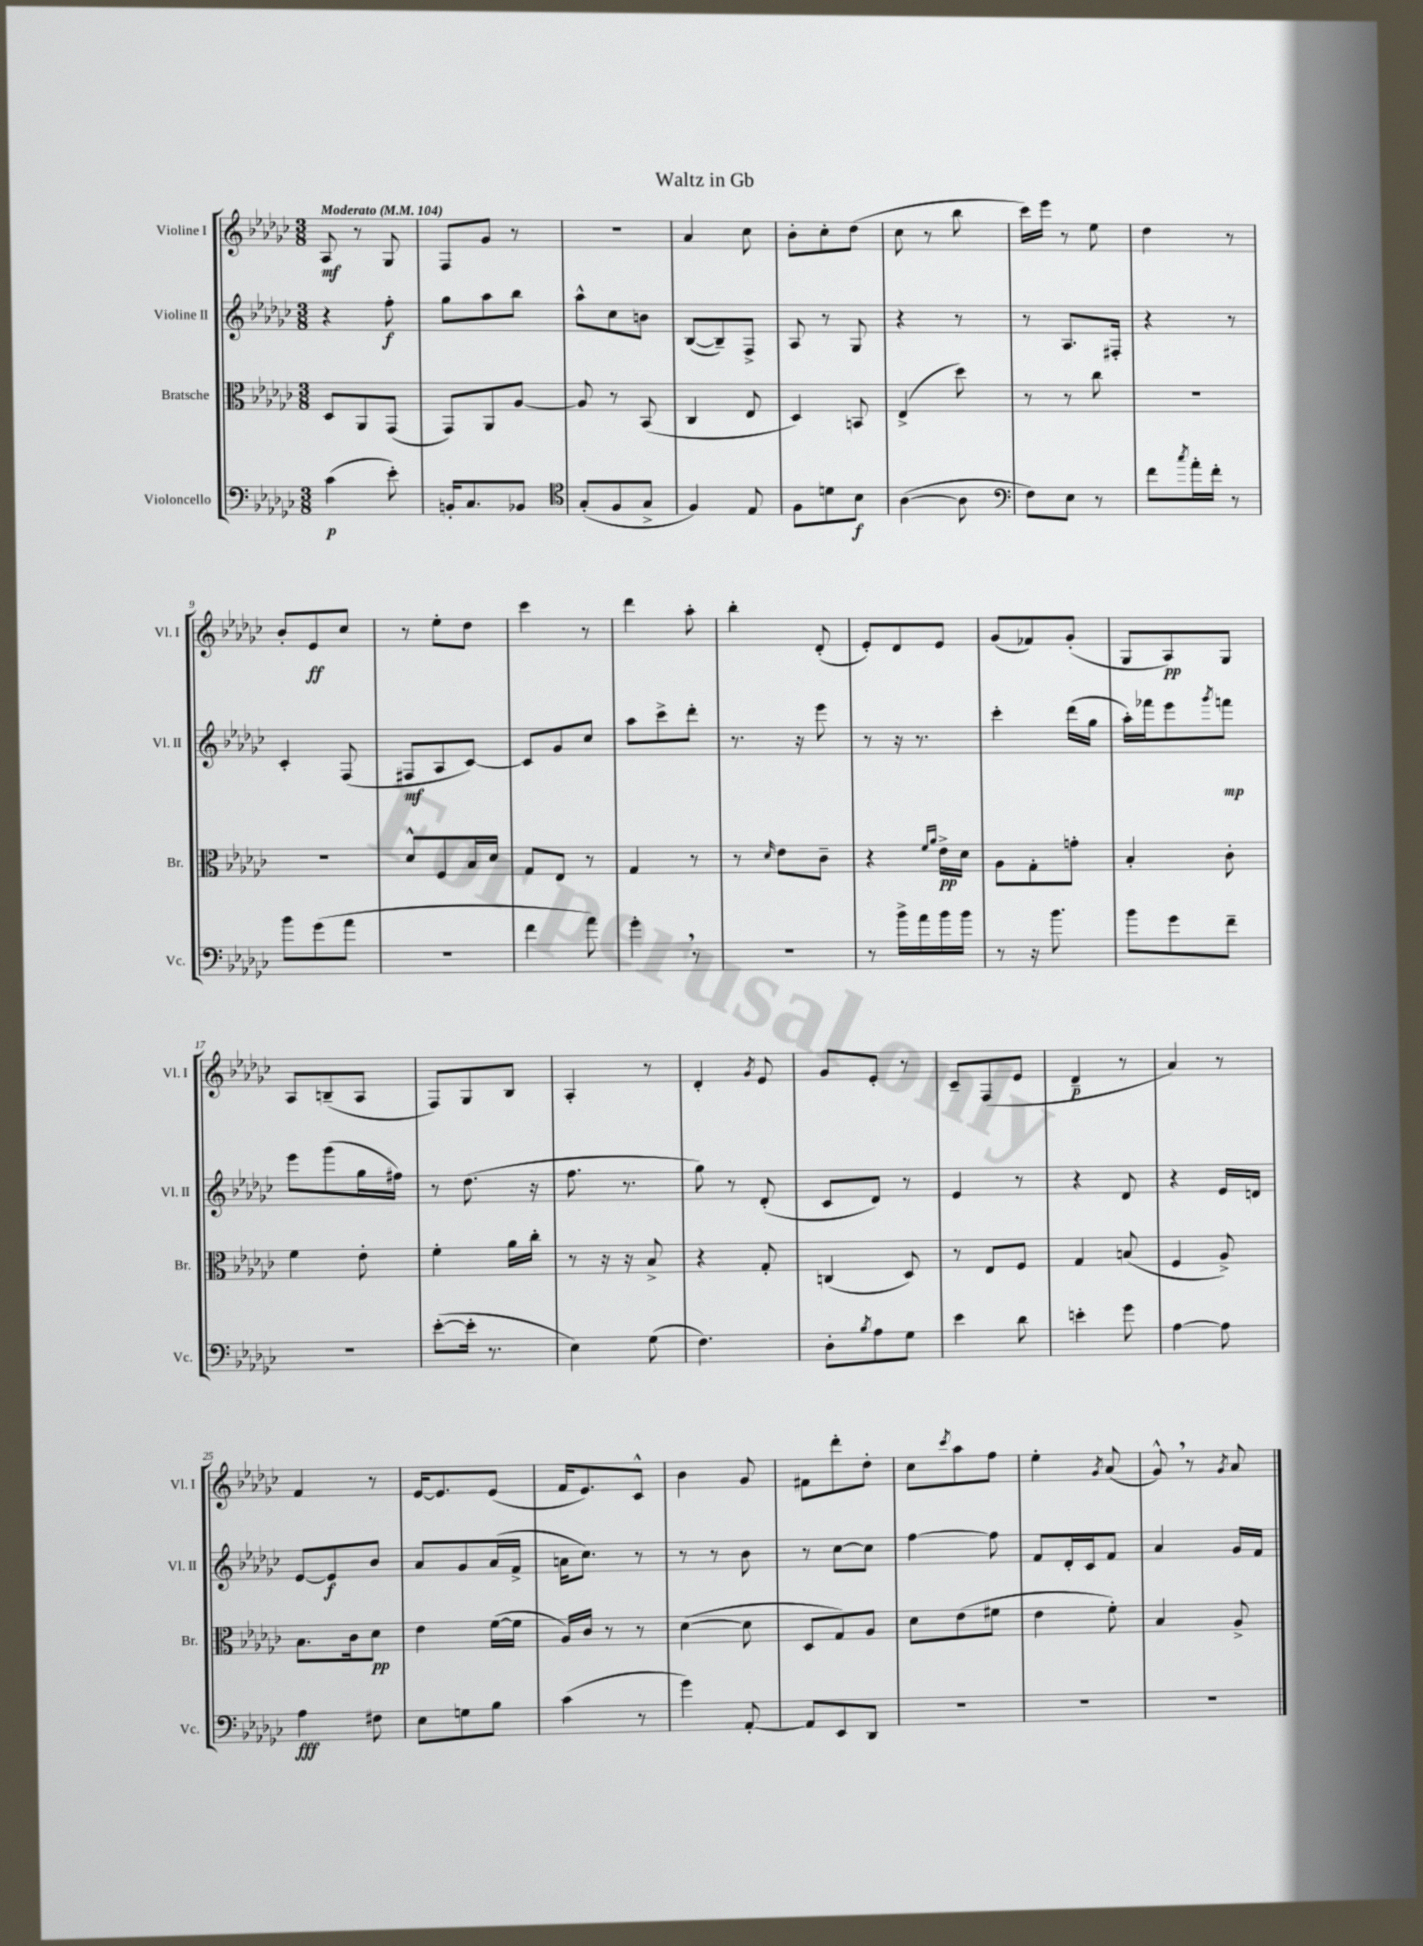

**kern	**dynam	**kern	**dynam	**kern	**dynam	**kern	**dynam
*part4	*part4	*part3	*part3	*part2	*part2	*part1	*part1
*staff4	*staff4	*staff3	*staff3	*staff2	*staff2	*staff1	*staff1
*I"Violoncello	*	*I"Bratsche	*	*I"Violine II	*	*I"Violine I	*
*I'Vc.	*	*I'Br.	*	*I'Vl. II	*	*I'Vl. I	*
*clefF4	*	*clefC3	*	*clefG2	*	*clefG2	*
*k[b-e-a-d-g-c-]	*	*k[b-e-a-d-g-c-]	*	*k[b-e-a-d-g-c-]	*	*k[b-e-a-d-g-c-]	*
*M3/8	*	*M3/8	*	*M3/8	*	*M3/8	*
*MM104	*	*MM104	*	*MM104	*	*MM104	*
=1	=1	=1	=1	=1	=1	=1	=1
!	!	!	!	!	!	!LO:TX:a:B:t=Moderato	!
(4c-\	p	8D-/L	.	4r	.	8A-/	mf
.	.	8AA-/	.	.	.	8r	.
8e-'\)	.	(8GG-/J	.	8ff'\	f	8G-/	.
=2	=2	=2	=2	=2	=2	=2	=2
16BBn'/KL	.	8GG-/L)	.	8gg-\L	.	8F/L	.
8.C-/	.	.	.	.	.	.	.
.	.	8AA-/	.	8aa-\	.	8g-/J	.
8BB-X/J	.	[8A-/J	.	8bb-\J	.	8r	.
=3	=3	=3	=3	=3	=3	=3	=3
*clefC4	*	*	*	*	*	*	*
(8G-'/L	.	8A-/]	.	8aa-^^\L	.	4.r	.
8F/	.	8r	.	8cc-\	.	.	.
8G-^/J	.	(8BB-/	.	8bn\J	.	.	.
=4	=4	=4	=4	=4	=4	=4	=4
4F/)	.	4C-/	.	([8B-/L	.	4a-/	.
.	.	.	.	8B-~/])	.	.	.
8E-/	.	8E-/	.	8F^/J	.	8cc-\	.
=5	=5	=5	=5	=5	=5	=5	=5
8F\L	.	4D-/)	.	8A-/	.	8b-'\L	.
8dn\	.	.	.	8r	.	8cc-'\	.
8B-\J	f	8BBn/	.	8G-/	.	(8dd-\J	.
=6	=6	=6	=6	=6	=6	=6	=6
([4A-\	.	(4E-^/	.	4r	.	8cc-\	.
.	.	.	.	.	.	8r	.
8A-\]	.	8dd-\)	.	8r	.	8bb-\	.
=7	=7	=7	=7	=7	=7	=7	=7
*clefF4	*	*	*	*	*	*	*
8F\L)	.	8r	.	8r	.	16ccc-\LL)	.
.	.	.	.	.	.	16eee-\JJ	.
8E-\J	.	8r	.	8.A-/L	.	8r	.
8r	.	8cc-\	.	.	.	8ee-\	.
.	.	.	.	16F#X'/Jk	.	.	.
=8	=8	=8	=8	=8	=8	=8	=8
8f\L	.	4.r	.	4r	.	4dd-\	.
8qcc-/	.	.	.	.	.	.	.
16a-'\L	.	.	.	.	.	.	.
16f'\JJ	.	.	.	.	.	.	.
8r	.	.	.	8r	.	8r	.
!!LO:LB:g=z
=9	=9	=9	=9	=9	=9	=9	=9
8b-\L	.	4.r	.	4c-'/	.	8b-'/L	.
(8g-\	.	.	.	.	.	8e-/	ff
8a-\J	.	.	.	(8F/	.	8cc-/J	.
=10	=10	=10	=10	=10	=10	=10	=10
4.r	.	8d-^^/L	.	8F#X/L	mf	8r	.
.	.	8F/	.	8A-/	.	8ee-'\L	.
.	.	16B-/L	.	[8c-/J)	.	8dd-\J	.
.	.	16d-/JJ	.	.	.	.	.
=11	=11	=11	=11	=11	=11	=11	=11
4f\	.	8G-/L	.	8c-/L]	.	4ccc-\	.
.	.	8E-/J	.	8g-/	.	.	.
8a-\)	.	8r	.	8cc-/J	.	8r	.
=12	=12	=12	=12	=12	=12	=12	=12
4g-',\	.	4G-/	.	8aa-\L	.	4ddd-\	.
.	.	.	.	8ccc-^\	.	.	.
8r	.	8r	.	8ddd-'\J	.	8aa-'\	.
=13	=13	=13	=13	=13	=13	=13	=13
4.r	.	8r	.	8.r	.	4bb-'\	.
.	.	16qqd-/	.	.	.	.	.
.	.	8e-\L	.	.	.	.	.
.	.	.	.	16r	.	.	.
.	.	8c-~\J	.	8eee-\	.	(8d-'/	.
=14	=14	=14	=14	=14	=14	=14	=14
8r	.	4r	.	8r	.	8e-'/L)	.
16b-^\LL	.	.	.	16r	.	8d-/	.
16a-\	.	.	.	8.r	.	.	.
.	.	16qqf/LL	.	.	.	.	.
.	.	16qqa-/JJ	.	.	.	.	.
16b-\	.	16e-^\LL	pp	.	.	8e-/J	.
16b-\JJ	.	16d-\JJ	.	.	.	.	.
=15	=15	=15	=15	=15	=15	=15	=15
8r	.	8A-\L	.	4ccc-'\	.	(8g-/L	.
16r	.	8G-'\	.	.	.	8f-X/)	.
8.b-\	.	.	.	.	.	.	.
.	.	8gn'\J	.	(16ddd-\LL	.	(8g-'/J	.
.	.	.	.	16gg-\JJ	.	.	.
=16	=16	=16	=16	=16	=16	=16	=16
8b-\L	.	4B-'/	.	16aa-'\LL)	.	8G-/L	.
.	.	.	.	16fff-X\J	.	.	.
8g-\	.	.	.	8eee-\	.	8A-/)	pp
.	.	.	.	8qggg-/	.	.	.
8f~\J	.	8c-'\	.	8fffn\J	mp	8G-/J	.
!!LO:LB:g=z
=17	=17	=17	=17	=17	=17	=17	=17
4.r	.	4f\	.	8eee-\L	.	8A-/L	.
.	.	.	.	(8ggg-\	.	(8Bn~/	.
.	.	8e-'\	.	16gg-\L	.	8A-/J	.
.	.	.	.	16ff#X\JJ)	.	.	.
=18	=18	=18	=18	=18	=18	=18	=18
([8e-'\L	.	4f'\	.	8r	.	8F/L)	.
16e-'\Jk]	.	.	.	(8.dd-\	.	8G-/	.
8.r	.	.	.	.	.	.	.
.	.	16a-\LL	.	.	.	8B-/J	.
.	.	16cc-'\JJ	.	16r	.	.	.
=19	=19	=19	=19	=19	=19	=19	=19
4E-\)	.	8r	.	8.ff\	.	4A-'/	.
.	.	16r	.	.	.	.	.
.	.	16r	.	8.r	.	.	.
(8G-\	.	8B-^/	.	.	.	8r	.
=20	=20	=20	=20	=20	=20	=20	=20
4.F\)	.	4r	.	8gg-\)	.	4d-'/	.
.	.	.	.	8r	.	.	.
.	.	.	.	.	.	8qg-/	.
.	.	8G-'/	.	(8d-'/	.	8e-/	.
=21	=21	=21	=21	=21	=21	=21	=21
8D-'\L	.	(4Cn/	.	8c-/L	.	8g-/L	.
8qB-/	.	.	.	.	.	.	.
8A-\	.	.	.	8d-/J)	.	8e-'/J	.
8G-\J	.	8D-/)	.	8r	.	8r	.
=22	=22	=22	=22	=22	=22	=22	=22
4e-\	.	8r	.	4e-/	.	8c-~/L	.
.	.	8E-/L	.	.	.	(8F/	.
8d-\	.	8F/J	.	8r	.	8e-/J	.
=23	=23	=23	=23	=23	=23	=23	=23
4en'\	.	4G-/	.	4r	.	4d-~/	p
8g-\	.	(8Bn/	.	8d-/	.	8r	.
=24	=24	=24	=24	=24	=24	=24	=24
[4A-\	.	4F/	.	4r	.	4a-/)	.
8A-\]	.	8A-^/)	.	16e-/LL	.	8r	.
.	.	.	.	16dn/JJ	.	.	.
!!LO:LB:g=z
=25	=25	=25	=25	=25	=25	=25	=25
4A-\	fff	8.B-\L	.	[8e-/L	.	4f/	.
.	.	.	.	8e-/]	f	.	.
.	.	16c-\k	.	.	.	.	.
8F#X\	.	8d-\J	pp	8b-/J	.	8r	.
=26	=26	=26	=26	=26	=26	=26	=26
8E-\L	.	4e-\	.	8a-/L	.	[16e-/KL	.
.	.	.	.	.	.	8.e-/]	.
8Gn\	.	.	.	8g-/	.	.	.
8B-\J	.	([16f\LL	.	(16a-/L	.	(8e-/J	.
.	.	16f\JJ]	.	16f^/JJ	.	.	.
=27	=27	=27	=27	=27	=27	=27	=27
(4c-\	.	16A-/LL)	.	16an\KL	.	16f/KL	.
.	.	16c-/JJ	.	8.cc-\J)	.	8.e-/)	.
.	.	8r	.	.	.	.	.
8r	.	8r	.	8r	.	8c-^^/J	.
=28	=28	=28	=28	=28	=28	=28	=28
4g-\)	.	([4d-\	.	8r	.	4b-\	.
.	.	.	.	8r	.	.	.
[8AA-'/	.	8d-\]	.	8b-\	.	8g-/	.
=29	=29	=29	=29	=29	=29	=29	=29
8AA-/L]	.	8D-/L	.	8r	.	8f#X\L	.
8EE-/	.	8G-/)	.	[8cc-\L	.	8ddd-'\	.
8DD-/J	.	8A-/J	.	8cc-\J]	.	8dd-'\J	.
=30	=30	=30	=30	=30	=30	=30	=30
4.r	.	8d-\L	.	[4ff\	.	8cc-\L	.
.	.	.	.	.	.	8qccc-/	.
.	.	(8e-\	.	.	.	8aa-\	.
.	.	8f#X\J	.	8ff\]	.	8ff\J	.
=31	=31	=31	=31	=31	=31	=31	=31
4.r	.	4e-\	.	8f/L	.	4ee-'\	.
.	.	.	.	16d-'/L	.	.	.
.	.	.	.	16c-/J	.	.	.
.	.	.	.	.	.	8qg-/	.
.	.	8f'\)	.	8f/J	.	(8a-/	.
=32	=32	=32	=32	=32	=32	=32	=32
4.r	.	4B-/	.	4a-/	.	8g-^^,/)	.
.	.	.	.	.	.	8r	.
.	.	.	.	.	.	8qg-/	.
.	.	8A-^/	.	16g-/LL	.	8a-/	.
.	.	.	.	16f/JJ	.	.	.
==	==	==	==	==	==	==	==
*-	*-	*-	*-	*-	*-	*-	*-
